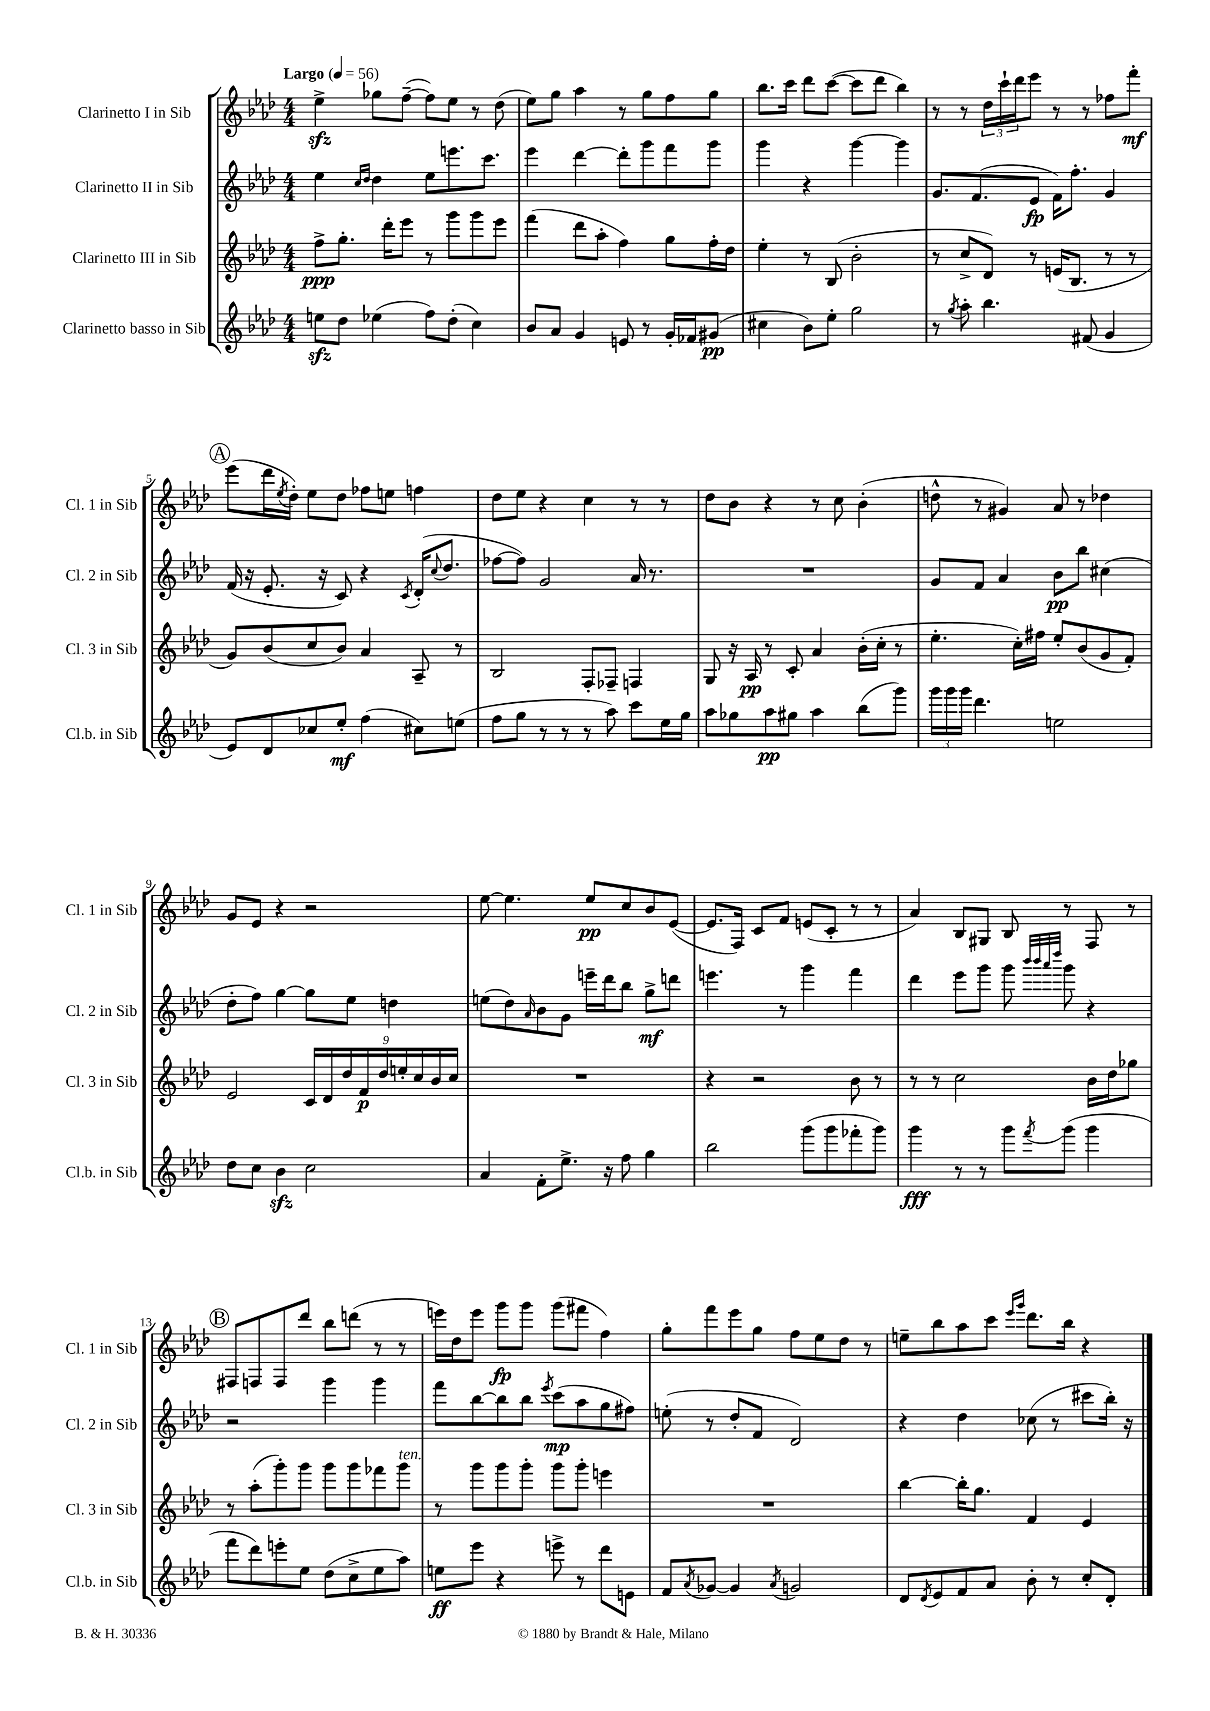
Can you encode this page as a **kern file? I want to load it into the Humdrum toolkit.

**kern	**kern	**kern	**kern
*staff4	*staff3	*staff2	*staff1
*clefG2	*clefG2	*clefG2	*clefG2
*k[b-e-a-d-]	*k[b-e-a-d-]	*k[b-e-a-d-]	*k[b-e-a-d-]
*M4/4	*M4/4	*M4/4	*M4/4
*MM56	*MM56	*MM56	*MM56
8ee\L	8ff^\L	4ee-\	4ee-^\
8dd-\J	8.gg'\J	.	.
.	.	16qqcc/LL	.
.	.	16qqdd-/JJ	.
(4ee-\	.	4dd-\	8gg-\L
.	16ddd-'\LK	.	.
.	8eee-\J	.	([8ff~\J
8ff\L)	8r	8ee-\L	8ff\]L)
(8dd-'\J	8ggg\L	8.eee\	8ee-\J
4cc\)	8ggg\	.	8r
.	.	8.ccc\J	.
.	8eee-\J	.	(8dd-\
=	=	=	=
8b-/L	(4fff\	4eee-\	8ee-\L)
8a-/J	.	.	8gg\J
4g/	8ddd-\L	[4ddd-\	4aa-\
.	8aa-'\J	.	.
8e/	4ff\)	8ddd-'\]L	8r
8r	.	8ggg\	8gg\L
16g'/LL	8gg\L	8fff\	8ff\
16f-/J	.	.	.
(8g#/J	16ff'\L	8ggg\J	8gg\J
.	16dd-\JJ	.	.
=	=	=	=
4cc#\	4ee-'\	4ggg\	8.bb-\L
.	.	.	16ccc\Jk
8b-\L)	8r	4r	8ddd-\L
8ee-'\J	(8B-/	.	([8ccc\J
2gg\	2b-'\	[4ggg\	8ccc\]L
.	.	.	8ddd-\J
.	.	4ggg\]	4bb-\)
=	=	=	=
8r	8r	8.g/L	8r
8qgg/	.	.	.
8aa-'\	8cc^/L	.	8r
.	.	(8.f/	.
4.bb-\	8d-/J)	.	24dd-\LL
.	.	.	24ccc`\
.	.	.	24ddd-\J
.	8r	8e-/J	8eee-\J
.	(16e/LK	16f\LK)	8r
.	8.B-/J	8.ff'\J	.
(8f#/	.	.	8r
4g/	8r	4g/	8ff-\L
.	8r	.	8fff'\J
=	=	=	=
8e-/L)	8g/L)	(16f/	(8eee-\L
.	.	16r	.
8d-/	(8b-/	8.e-'/	16ddd-\L
.	.	.	8qee-/
.	.	.	16dd-'\JJ)
8cc-/	8cc/	.	8ee-\L
.	.	16r	.
8ee-'/J	8b-/J)	8c/)	8dd-\J
(4ff\	4a-/	4r	8ff-\L
.	.	.	8ee\J
.	.	8qc/	.
8cc#\L)	8A-~/	(16d-'/LK	4ff\
.	.	8qqcc/	.
.	.	8.dd-/J	.
(8ee\J	8r	.	.
=	=	=	=
8ff\L	2B-/	[8ff-\L	8dd-\L
8gg\J	.	8ff-\]J)	8ee-\J
8r	.	2g/	4r
8r	.	.	.
8r	8F'/L	.	4cc\
8aa-\)	8F-~/J	.	.
8ccc\L	4F/	16a-/	8r
.	.	8.r	.
16ee-\L	.	.	8r
16gg\JJ	.	.	.
=	=	=	=
8aa-\L	8G/	1r	8dd-\L
8gg-\	16r	.	8b-\J
.	16A-/	.	.
8aa-\	8r	.	4r
8gg#\J	8c'/	.	.
4aa-\	4a-/	.	8r
.	.	.	8cc\
(8bb-\L	(16b-'\LL	.	(4b-'\
.	16cc'\JJ	.	.
8ggg\J)	8r	.	.
=	=	=	=
24ggg\LL	4.ee-'\	8g/L	8dd^^\
24ggg\	.	.	.
24ggg\JJ	.	.	.
4.ddd-\	.	8f/J	8r
.	.	4a-/	4g#/)
.	16cc'\LL)	.	.
.	16ff#\JJ	.	.
2ee\	8ee-'/L	8b-\L	8a-/
.	(8b-/	8bb-\J	8r
.	8g/	(4cc#\	4dd-\
.	8f'/J)	.	.
=	=	=	=
8dd-\L	2e-/	8dd-'\L	8g/L
8cc\J	.	8ff\J)	8e-/J
4b-\	.	[4gg\	4r
2cc\	18c/LL	8gg\]L	2r
.	18d-/	.	.
.	18dd-/	.	.
.	.	8ee-\J	.
.	18f/	.	.
.	18dd-/	.	.
.	.	4dd\	.
.	18ee'/	.	.
.	18cc/	.	.
.	18b-/	.	.
.	18cc/JJ	.	.
=	=	=	=
4a-/	1r	(8ee\L	[8ee-\
.	.	8dd-\)	4.ee-\]
.	.	16qqa-/	.
8f'\L	.	8b-\	.
8.ee-^\J	.	8g\J	.
.	.	16eee~\LL	8ee-/L
16r	.	16ddd-\J	.
8ff\	.	8bb-\J	8cc/
4gg\	.	8gg^\L	8b-/
.	.	8ddd\J	([8e-/J
=	=	=	=
2bb-\	4r	4.eee\	8.e-/]L
.	.	.	16F/Jk)
.	2r	.	8c/L
.	.	8r	8f/J
(8ggg\L	.	4ggg\	(8e/L
8ggg\	.	.	8c'/J
8fff-'\	8b-\	4fff\	8r
8ggg\J)	8r	.	8r
=	=	=	=
4ggg\	8r	4ddd-\	4a-/)
.	8r	.	.
8r	2cc\	8eee-\L	8B-/L
8r	.	8ggg\J	8G#/J
8ggg\L	.	8ggg\	8B-/
.	.	32qqbbb-/LLL	.
.	.	32qqbbb-/	.
.	.	32qqaaa-/	.
8qfff/	.	32qqdddd-/JJJ	.
(8ggg\J	.	8ggg\	8r
4ggg\	16b-\LL	4r	8F/
.	16dd-\J	.	.
.	8gg-\J	.	8r
=	=	=	=
8fff\L	8r	2r	8F#/L
8ddd-\)	(8aa-'\L	.	8F/
8eee'\	8ggg'\)	.	8F/
8ee-\J	8ggg\J	.	8ddd-/J
(8dd-\L	8ggg\L	4ggg\	8bb-\L
8cc^\	8ggg\	.	(8ddd\J
8ee-\	8fff-\	4ggg\	8r
8aa-\J)	8ggg\J	.	8r
=	=	=	=
8ee\L	8r	8fff\L	16eee\LL)
.	.	.	16dd-\J
8eee-\J	8ggg\L	[8bb-\	8eee\J
4r	8ggg\	8bb-\]	8ggg\L
.	8ggg'\J	8bb-\J	8ggg\J
.	.	8qeee-/	.
8eee^\	8ggg\L	(8ccc\L	(8ggg\L
8r	8ggg'\J	8aa-\	8fff#\J
8ddd-\L	4eee\	8gg\	4ff\)
8e\J	.	8ff#\J)	.
=	=	=	=
8f/L	1r	(8ee'\	8gg'\L
8qa-/	.	.	.
[8g-/J	.	8r	8fff\
4g-/]	.	8dd-'/L	8eee-\
.	.	8f/J	8gg\J
8qa-/	.	.	.
2g/	.	2d-/)	8ff\L
.	.	.	8ee-\
.	.	.	8dd-\J
.	.	.	8r
=	=	=	=
8d-/L	[4bb-\	4r	8ee~\L
8qd-/	.	.	.
8e-/	.	.	8bb-\
8f/	16bb-'\]LK	4dd-\	8aa-\
.	8.gg\J	.	.
8a-/J	.	.	8ccc\J
.	.	.	16qqeee-/LL
.	.	.	16qqggg/JJ
8b-'\	4f/	(8cc-\	8.ddd-\L
8r	.	8r	.
.	.	.	16bb-\Jk
8cc'/L	4e-/	8ccc#\L	4r
8d-'/J	.	16bb-'\Jk)	.
.	.	16r	.
==	==	==	==
*-	*-	*-	*-
